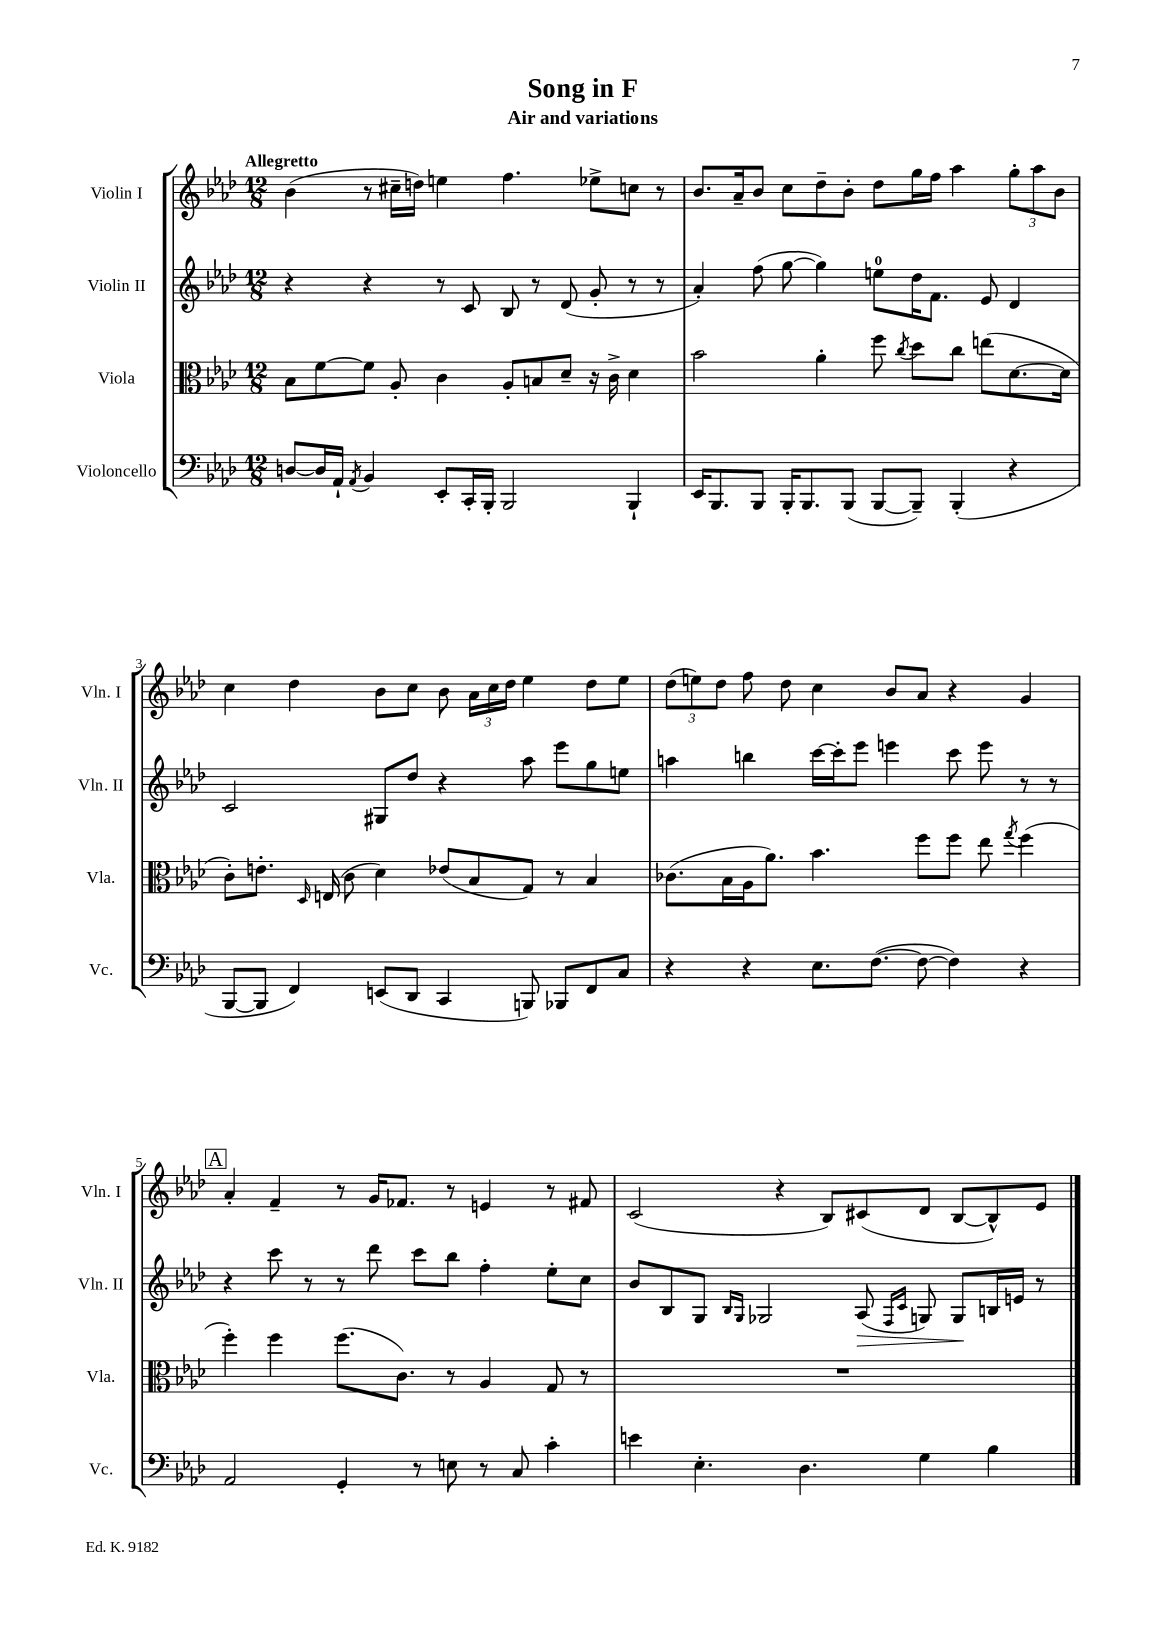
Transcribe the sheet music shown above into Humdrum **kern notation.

**kern	**kern	**kern	**kern
*staff4	*staff3	*staff2	*staff1
*clefF4	*clefC3	*clefG2	*clefG2
*k[b-e-a-d-]	*k[b-e-a-d-]	*k[b-e-a-d-]	*k[b-e-a-d-]
*M12/8	*M12/8	*M12/8	*M12/8
[8D	8B-	4r	(4b-
16D]	[8f	.	.
16AA-`	.	.	.
8qAA-	.	.	.
4BB-	8f]	4r	8r
.	8A-'	.	16cc#~
.	.	.	16dd)
8EE-'	4c	8r	4ee
16CC'	.	8c	.
16BBB-'	.	.	.
2BBB-	8A-'	8B-	4.ff
.	8B	8r	.
.	8d-~	(8d-	.
.	16r	8g'	8ee-^
.	16c^	.	.
4BBB-`	4d-	8r	8cc
.	.	8r	8r
=	=	=	=
16EE-	2b-	4a-')	8.b-
8.BBB-	.	.	.
.	.	.	16a-~
8BBB-	.	(8ff	8b-
16BBB-'	.	[8gg	8cc
8.BBB-	.	.	.
.	4a-'	4gg])	8dd-~
(8BBB-	.	.	8b-'
[8BBB-	8ff	8ee	8dd-
.	8qcc	.	.
8BBB-~])	8dd-	16dd-	16gg
.	.	8.f	16ff
(4BBB-'	8cc	.	4aa-
.	(8ee	8e-	.
4r	[8.d-	4d-	12gg'
.	.	.	12aa-
.	.	.	12b-
.	16d-]	.	.
=	=	=	=
[8BBB-	8c')	2c	4cc
8BBB-]	8.e'	.	.
4FF)	.	.	4dd-
.	16qqD-	.	.
.	(16E	.	.
.	8c	.	.
(8EE	4d-)	8G#	8b-
8DD-	.	8dd-	8cc
4CC	(8e-	4r	8b-
.	8B-	.	24a-
.	.	.	24cc
.	.	.	24dd-
8BBB)	8G)	8aa-	4ee-
8BBB-	8r	8eee-	.
8FF	4B-	8gg	8dd-
8C	.	8ee	8ee-
=	=	=	=
4r	(8.c-	4aa	(12dd-
.	.	.	12ee)
.	.	.	12dd-
.	16B-	.	.
4r	16A-	4bb	8ff
.	8.a-)	.	.
.	.	.	8dd-
8.E-	4.b-	[16ccc	4cc
.	.	16ccc']	.
.	.	8eee-	.
([8.F	.	.	.
.	.	4eee	8b-
8F_	8ff	.	8a-
4F])	8ff	8ccc	4r
.	8ee-	8eee	.
.	8qgg	.	.
4r	(4ff	8r	4g
.	.	8r	.
=	=	=	=
2AA-	4ff')	4r	4a-'
.	4ff	8ccc	4f~
.	.	8r	.
4GG'	(8.ff	8r	8r
.	.	8ddd-	16g
.	8.c)	.	8.f-
8r	.	8ccc	.
8E	8r	8bb-	8r
8r	4A-	4ff'	4e
8C	.	.	.
4c'	8G	8ee-'	8r
.	8r	8cc	8f#
=	=	=	=
4e	1.r	8b-	(2c
.	.	8B-	.
4.E-'	.	8G	.
.	.	16qqB-	.
.	.	16qqG	.
.	.	2G-	.
.	.	.	4r
4.D-	.	.	.
.	.	.	8B-)
.	.	(8A-	(8c#
.	.	16qqF	.
.	.	16qqc	.
4G	.	8G)	8d-
.	.	8G	[8B-
4B-	.	16B	8B-^^])
.	.	16e	.
.	.	8r	8e-
==	==	==	==
*-	*-	*-	*-
